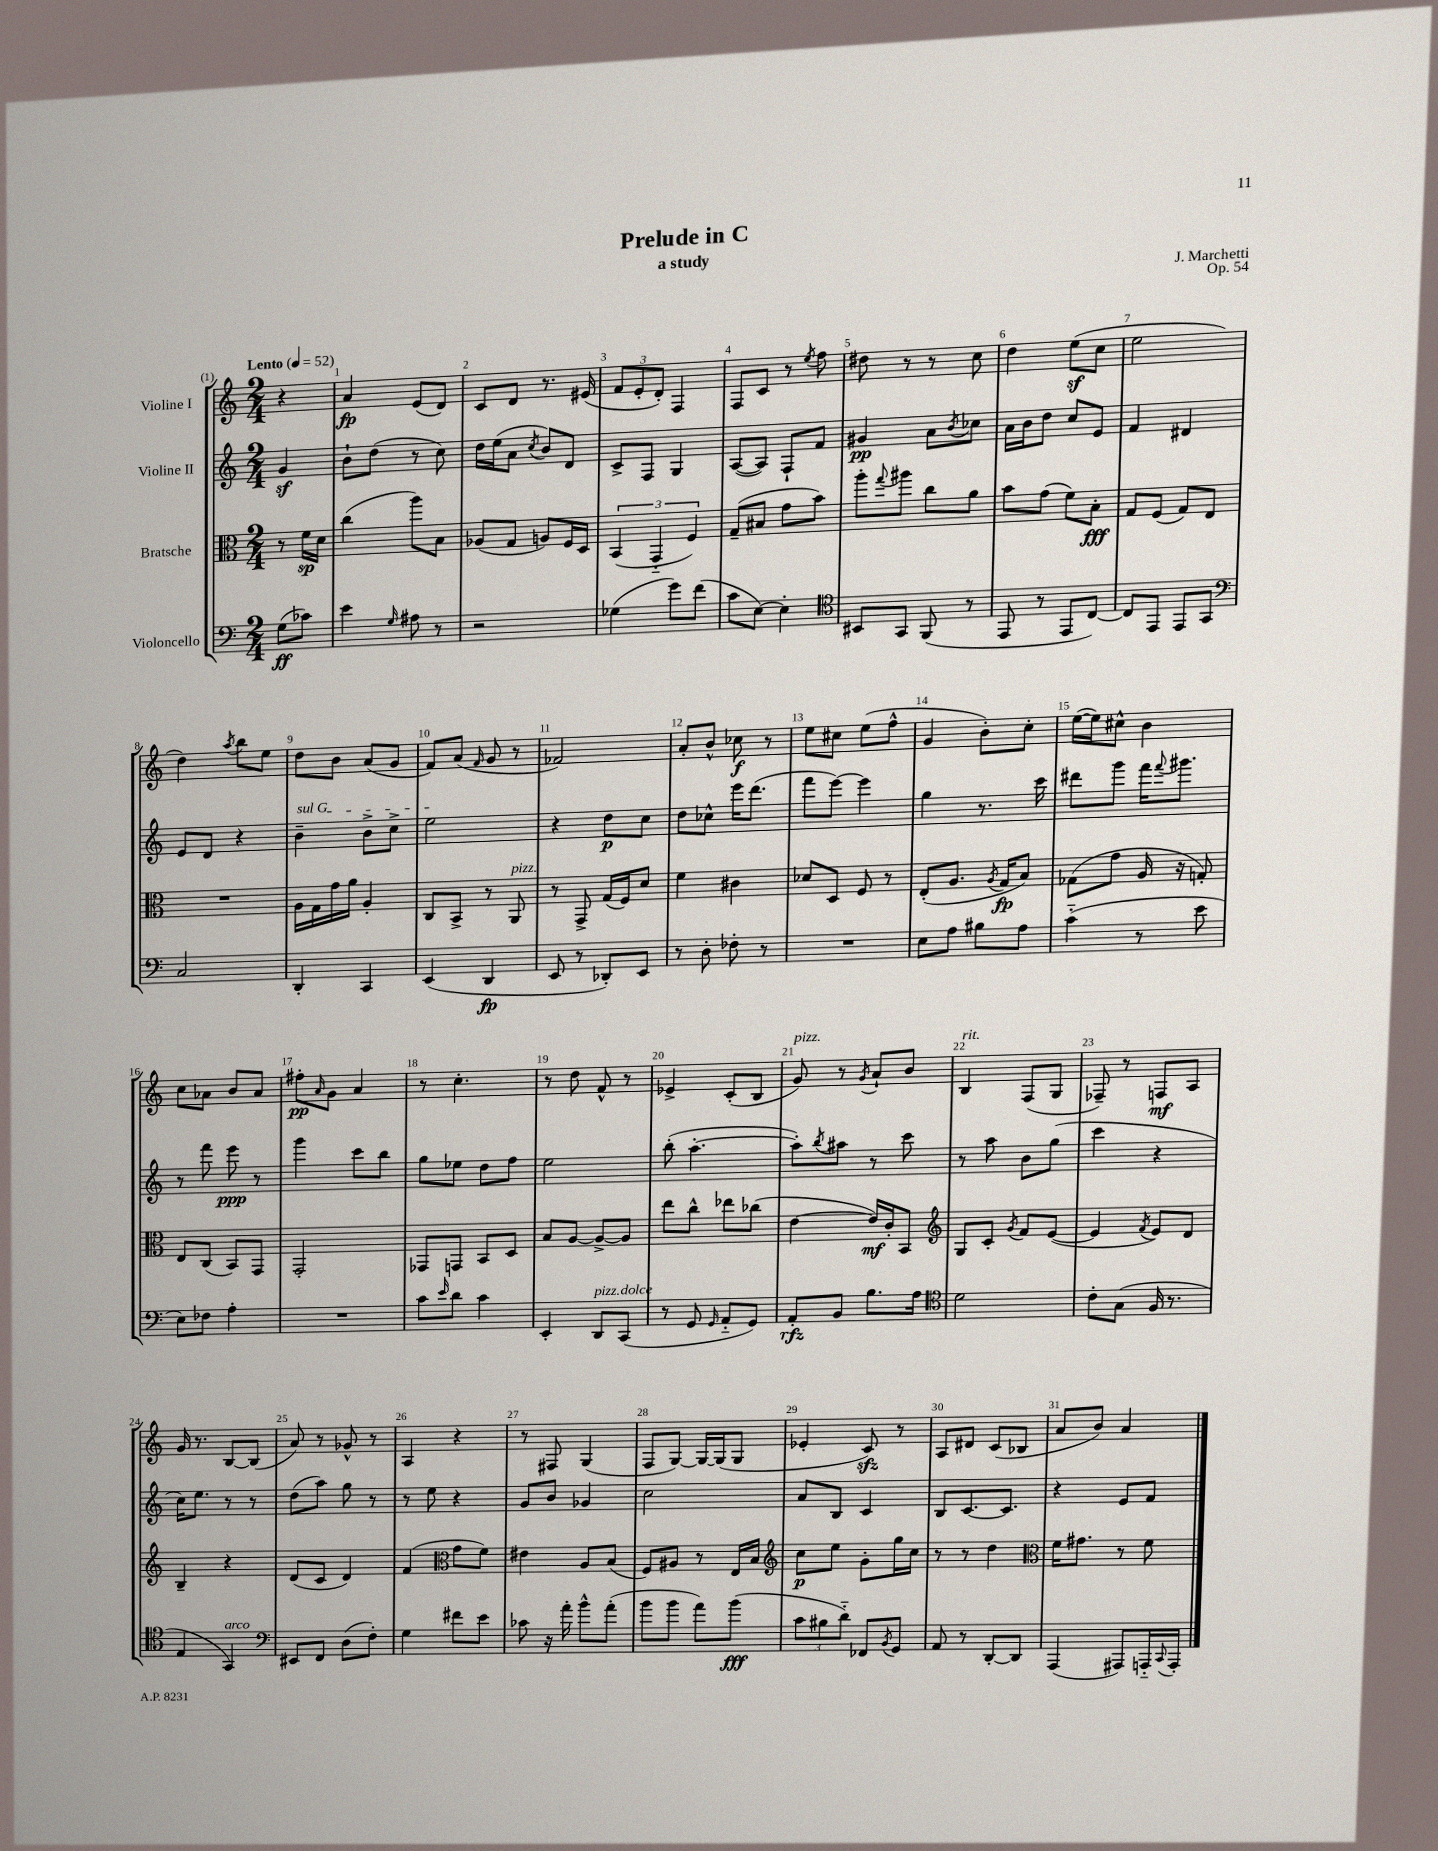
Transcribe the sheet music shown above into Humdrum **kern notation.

**kern	**dynam	**kern	**dynam	**kern	**dynam	**kern	**dynam
*part4	*part4	*part3	*part3	*part2	*part2	*part1	*part1
*staff4	*staff4	*staff3	*staff3	*staff2	*staff2	*staff1	*staff1
*I"Violoncello	*	*I"Bratsche	*	*I"Violine II	*	*I"Violine I	*
*clefF4	*	*clefC3	*	*clefG2	*	*clefG2	*
*k[]	*	*k[]	*	*k[]	*	*k[]	*
*M2/4	*	*M2/4	*	*M2/4	*	*M2/4	*
*MM52	*	*MM52	*	*MM52	*	*MM52	*
=	=	=	=	=	=	=	=
!	!	!	!	!	!	!LO:TX:a:B:t=Lento	!
(8G\L	ff	8r	.	4gz/	.	4r	.
8c-X\J)	.	16f\LL	sp	.	.	.	.
.	.	16d\JJ	.	.	.	.	.
=1	=1	=1	=1	=1	=1	=1	=1
4e\	.	(4cc\	.	8b`\L	.	4a/	fp
.	.	.	.	(8dd\J	.	.	.
16qqG/	.	.	.	.	.	.	.
8A#X\	.	8aa\L)	.	8r	.	(8e/L	.
8r	.	8B\J	.	8cc\)	.	8d/J)	.
=2	=2	=2	=2	=2	=2	=2	=2
2r	.	(8A-X/L	.	16dd\LL	.	8c/L	.
.	.	.	.	(16ee\J	.	.	.
.	.	8G/J	.	8a\J	.	8d/J	.
.	.	.	.	8qcc/	.	.	.
.	.	8An/L)	.	8b/L)	.	8.r	.
.	.	16F/L	.	8d/J	.	.	.
.	.	16D/JJ	.	.	.	(16e#X/	.
=3	=3	=3	=3	=3	=3	=3	=3
(4G-X\	.	(6BB/	.	8c^/L	.	12f/L	.
.	.	.	.	.	.	12e'/	.
.	.	.	.	8F/J	.	.	.
.	.	6GG/	.	.	.	12d'/J)	.
8g\L)	.	.	.	4G/	.	4F/	.
.	.	6F/)	.	.	.	.	.
(8f\J	.	.	.	.	.	.	.
=4	=4	=4	=4	=4	=4	=4	=4
8c\L	.	(8G~/L	.	([8A/L	.	8F/L	.
[8E\J)	.	8B#X/J	.	8A/J])	.	8c/J	.
4E'\]	.	8g\L	.	8F`/L	.	8r	.
.	.	.	.	.	.	8qee/	.
.	.	8b\J)	.	8f/J	.	8ff\	.
=5	=5	=5	=5	=5	=5	=5	=5
*clefC4	*	*	*	*	*	*	*
8BB#X/L	.	8aa'\L	.	4g#X/	pp	8dd#X\	.
.	.	8qqgg/	.	.	.	.	.
8GG/J	.	8aa#X\J	.	.	.	8r	.
(8FF/	.	8cc\L	.	8a\L	.	8r	.
.	.	.	.	8qb/	.	.	.
8r	.	8a\J	.	8cc-X\J	.	8cc\	.
=6	=6	=6	=6	=6	=6	=6	=6
8EE/	.	8b\L	.	16a\LL	.	4dd\	.
.	.	.	.	16b\J	.	.	.
8r	.	(8g\J	.	8dd\J	.	.	.
8EE/L	.	8f\L)	.	8cc/L	.	(8eez\L	.
[8C/J)	.	8B'\J	fff	8e/J	.	8cc\J	.
=7	=7	=7	=7	=7	=7	=7	=7
8C/L]	.	8G/L	.	4f/	.	2ee\	.
8EE/J	.	(8F/J	.	.	.	.	.
8EE/L	.	8G/L)	.	4d#X/	.	.	.
8GG/J	.	8E/J	.	.	.	.	.
!!LO:LB:g=z
=8	=8	=8	=8	=8	=8	=8	=8
*clefF4	*	*	*	*	*	*	*
2C/	.	2r	.	8e/L	.	4dd\)	.
.	.	.	.	8d/J	.	.	.
.	.	.	.	.	.	8qaa/	.
.	.	.	.	4r	.	8bb\L	.
.	.	.	.	.	.	8ee\J	.
=9	=9	=9	=9	=9	=9	=9	=9
!	!	!	!	!LO:TX:a:i:t=sul G	!	!	!
4DD'/	.	16A\LL	.	4b~\	.	8dd\L	.
.	.	16G\	.	.	.	.	.
.	.	16g\	.	.	.	8b\J	.
.	.	16a\JJ	.	.	.	.	.
4CC/	.	4A'/	.	8b^\L	.	(8a/L	.
.	.	.	.	8cc^\J	.	8g/J	.
=10	=10	=10	=10	=10	=10	=10	=10
(4EE/	.	8C/L	.	2ee\	.	8f/L)	.
.	.	8BB^/J	.	.	.	(8a/J	.
.	.	.	.	.	.	16qqf/	.
4DD/	fp	8r	.	.	.	8g/	.
!	!	!LO:TX:a:i:t=pizz.	!	!	!	!	!
.	.	8AA/	.	.	.	8r	.
=11	=11	=11	=11	=11	=11	=11	=11
8EE/	.	8r	.	4r	.	2f-X/)	.
8r	.	8GG^/	.	.	.	.	.
8DD-X'/L)	.	(16G/LL	.	8dd\L	p	.	.
.	.	16F/J)	.	.	.	.	.
8EE/J	.	8d/J	.	8cc\J	.	.	.
=12	=12	=12	=12	=12	=12	=12	=12
8r	.	4f\	.	8dd\L	.	8a'/L	.
8D'\	.	.	.	8cc-X^^\J	.	8b^^/J	.
8F-X'\	.	4c#X\	.	16eee\KL	.	8cc-X\	f
.	.	.	.	(8.ddd\J	.	.	.
8r	.	.	.	.	.	8r	.
=13	=13	=13	=13	=13	=13	=13	=13
2r	.	8d-X/L	.	8fff\L	.	8ee\L	.
.	.	8D/J	.	[8eee\J)	.	8cc#X\J	.
.	.	8F/	.	4eee\]	.	(8ee\L	.
.	.	8r	.	.	.	8ff^^\J	.
=14	=14	=14	=14	=14	=14	=14	=14
8E\L	.	(8E'/L	.	4gg\	.	4g/	.
8A\J	.	8.A/J	.	.	.	.	.
8B#X\L	.	.	.	8.r	.	8b'\L)	.
.	.	8qA/	.	.	.	.	.
.	.	16G/KL	fp	.	.	.	.
8A\J	.	8B/J)	.	.	.	8cc'\J	.
.	.	.	.	16ccc\	.	.	.
=15	=15	=15	=15	=15	=15	=15	=15
(4c\	.	(8G-X\L	.	8ddd#X\L	.	([16ee\LL	.
.	.	.	.	.	.	16ee\J])	.
.	.	8g\J	.	8ggg\J	.	8cc#X^^\J	.
8r	.	16A/	.	16fff\KL	.	4b\	.
.	.	.	.	8qqfff/	.	.	.
.	.	16r	.	8.ggg#X\J	.	.	.
8e\	.	8Gn'/)	.	.	.	.	.
!!LO:LB:g=z
=16	=16	=16	=16	=16	=16	=16	=16
8E\L)	.	8E/L	.	8r	.	8cc\L	.
8F-X\J	.	(8C/J	.	8fff\	.	8a-X\J	.
4A'\	.	8BB/L)	.	8eee\	ppp	8b/L	.
.	.	8GG/J	.	8r	.	8a-/J	.
=17	=17	=17	=17	=17	=17	=17	=17
2r	.	2GG'/	.	4ggg\	.	8ff#X'\L	pp
.	.	.	.	.	.	16qqa/	.
.	.	.	.	.	.	8g\J	.
.	.	.	.	8ccc\L	.	4a/	.
.	.	.	.	8bb\J	.	.	.
=18	=18	=18	=18	=18	=18	=18	=18
8c\L	.	8GG-X/L	.	8gg\L	.	8r	.
16qqe/	.	.	.	.	.	.	.
8d\J	.	8GGn/J	.	8ee-X\J	.	4.cc'\	.
4c\	.	8BB/L	.	8dd\L	.	.	.
.	.	8D/J	.	8ff\J	.	.	.
=19	=19	=19	=19	=19	=19	=19	=19
4EE'/	.	8B/L	.	2ee\	.	8r	.
.	.	[8A/J	.	.	.	8dd\	.
!LO:TX:a:i:t=pizz.	!	!	!	!	!	!	!
8DD/L	.	8A^/L_	.	.	.	8f^^/	.
!LO:TX:a:i:t=dolce	!	!	!	!	!	!	!
(8CC/J	.	8A/J]	.	.	.	8r	.
=20	=20	=20	=20	=20	=20	=20	=20
8r	.	8ee\L	.	(8bb'\	.	4e-X^/	.
8GG/	.	8cc^^\J	.	[4.aa'\	.	.	.
16qqGG/	.	.	.	.	.	.	.
8AA/L	.	8ee-X\L	.	.	.	(8c'/L	.
8GG/J)	.	(8cc-X\J	.	.	.	8B/J	.
=21	=21	=21	=21	=21	=21	=21	=21
!	!	!	!	!	!	!LO:TX:a:i:t=pizz.	!
8AA'/L	rfz	[4e\	.	8aa'\L])	.	8g/)	.
.	.	.	.	8qbb/	.	.	.
8BB/J	.	.	.	8aa#X\J	.	8r	.
.	.	.	.	.	.	8qg/	.
8.B\L	.	16e/LL])	mf	8r	.	8a`/L	.
.	.	16c'/J	.	.	.	.	.
.	.	8BB/J	.	8ccc\	.	8b/J	.
16A\Jk	.	.	.	.	.	.	.
=22	=22	=22	=22	=22	=22	=22	=22
*clefC4	*	*clefG2	*	*	*	*	*
!	!	!	!	!	!	!LO:TX:a:i:t=rit.	!
2d\	.	8G/L	.	8r	.	4B/	.
.	.	8c'/J	.	8aa\	.	.	.
.	.	8qg/	.	.	.	.	.
.	.	8f/L	.	8b\L	.	(8F/L	.
.	.	([8e/J	.	(8gg\J	.	8G/J	.
=23	=23	=23	=23	=23	=23	=23	=23
8c'\L	.	4e/]	.	4ccc\	.	8F-X~/)	.
(8G\J	.	.	.	.	.	8r	.
.	.	8qf/	.	.	.	.	.
16F/	.	8e/L)	.	4r	.	8Fn/L	mf
8.r	.	.	.	.	.	.	.
.	.	8d/J	.	.	.	8A/J	.
!!LO:LB:g=z
=24	=24	=24	=24	=24	=24	=24	=24
4E/	.	4B~/	.	16cc\KL)	.	16g/	.
.	.	.	.	8.ee\J	.	8.r	.
!LO:TX:a:i:t=arco	!	!	!	!	!	!	!
4GG/)	.	4r	.	8r	.	[8B/L	.
.	.	.	.	8r	.	(8B/J]	.
=25	=25	=25	=25	=25	=25	=25	=25
*clefF4	*	*	*	*	*	*	*
8EE#X/L	.	(8d/L	.	(8dd\L	.	8a/)	.
8FF/J	.	8c/J	.	8aa\J)	.	8r	.
(8D\L	.	4d/)	.	8gg\	.	8g-X^^/	.
8F'\J)	.	.	.	8r	.	8r	.
=26	=26	=26	=26	=26	=26	=26	=26
4G\	.	(4f/	.	8r	.	4A/	.
.	.	.	.	8ee\	.	.	.
*	*	*clefC3	*	*	*	*	*
8f#X\L	.	8g\L	.	4r	.	4r	.
8e\J	.	8f\J)	.	.	.	.	.
=27	=27	=27	=27	=27	=27	=27	=27
8c-X\	.	4e#X\	.	8g/L	.	8r	.
16r	.	.	.	8b/J	.	8F#X/	.
16a'\	.	.	.	.	.	.	.
8b^^\L	.	8A/L	.	4g-X/	.	(4G/	.
(8a'\J	.	(8B/J	.	.	.	.	.
=28	=28	=28	=28	=28	=28	=28	=28
8b\L	.	8F/L)	.	2cc\	.	8F/L	.
8b\J	.	8A#X/J	.	.	.	[8G/J)	.
8a\L)	.	8r	.	.	.	16G/LL_	.
.	.	.	.	.	.	(16G/J]	.
(8b\J	fff	16E/LL	.	.	.	8G/J	.
.	.	16B/JJ	.	.	.	.	.
=29	=29	=29	=29	=29	=29	=29	=29
*	*	*clefG2	*	*	*	*	*
12c\L	.	8cc\L	p	8a/L	.	4e-X'/	.
12B#X\	.	.	.	.	.	.	.
.	.	8ee\J	.	8B/J	.	.	.
12d\J)	.	.	.	.	.	.	.
8FF-X/L	.	8g'\L	.	4c/	.	8czz/)	.
8qBB/	.	.	.	.	.	.	.
8GG/J	.	16gg\L	.	.	.	8r	.
.	.	16cc\JJ	.	.	.	.	.
=30	=30	=30	=30	=30	=30	=30	=30
8AA/	.	8r	.	8B/L	.	8A/L	.
8r	.	8r	.	[8.c/	.	8d#X/J	.
[8DD'/L	.	4dd\	.	.	.	(8c/L	.
.	.	.	.	8.c/J]	.	.	.
8DD/J]	.	.	.	.	.	8B-X/J	.
=31	=31	=31	=31	=31	=31	=31	=31
*	*	*clefC3	*	*	*	*	*
(4AAA/	.	16f\KL	.	4r	.	8a/L	.
.	.	8.g#X\J	.	.	.	.	.
.	.	.	.	.	.	8b/J)	.
8AAA#X/L)	.	8r	.	8e/L	.	4a/	.
16AAAn/L	.	8f\	.	8f/J	.	.	.
8qqCC/	.	.	.	.	.	.	.
16AAA'/JJ	.	.	.	.	.	.	.
==	==	==	==	==	==	==	==
*-	*-	*-	*-	*-	*-	*-	*-
